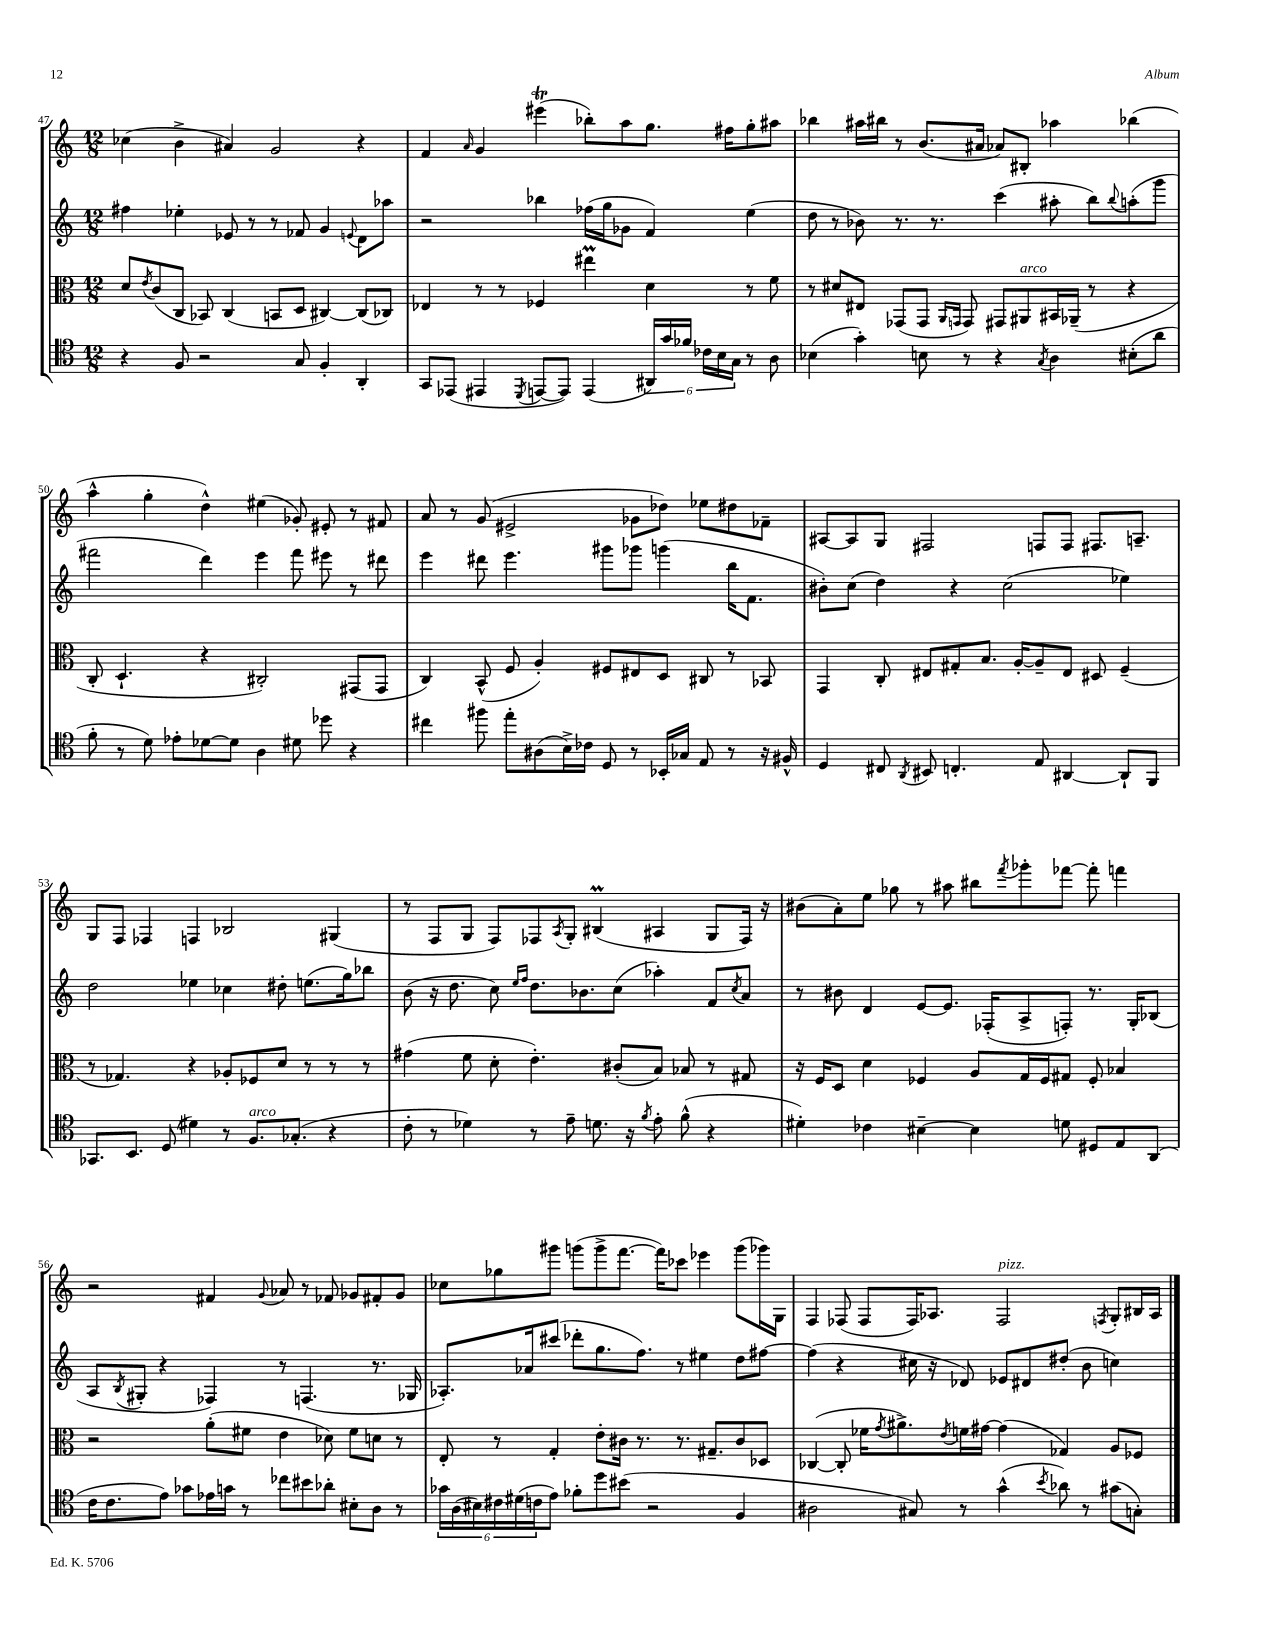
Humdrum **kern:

**kern	**kern	**kern	**kern
*staff4	*staff3	*staff2	*staff1
*clefC4	*clefC3	*clefG2	*clefG2
*k[]	*k[]	*k[]	*k[]
*M12/8	*M12/8	*M12/8	*M12/8
4r	8d	4ff#	(4cc-
.	8qe	.	.
.	(8c	.	.
8F	8C	4ee-'	4b^
2r	8BB-)	.	.
.	(4C	8e-	4a#)
.	.	8r	.
.	8BB	8r	2g
8G	8D	8f-	.
4F'	[4C#)	4g	.
.	.	8qqe	.
4AA'	(8C#]	8d	4r
.	8C-)	8aa-	.
=	=	=	=
8GG	4E-	2r	4f
(8EE-	.	.	.
.	.	.	16qqa
4EE#	8r	.	4g
.	8r	.	.
8qDD	.	.	.
[8EE	4F-	4bb-	(4eee#
8EE])	.	.	.
(4EE	4ee#	(16ff-	8bb-')
.	.	16gg	.
.	.	8g-	8aa
24AA#)	4d	4f)	8.gg
24g	.	.	.
24f-	.	.	.
24c-	.	.	.
24B	.	.	.
.	.	.	16ff#
24G	.	.	.
8r	8r	(4ee	8gg'
8A	8f	.	8aa#
=	=	=	=
(4B-	8r	8dd	4bb-
.	8d#	8r	.
4g')	8E#	8b-)	16aa#
.	.	.	16bb#
.	(8GG-	8.r	8r
8B	8GG-	.	(8.b
.	.	8.r	.
.	16qqAA	.	.
.	16qqGG	.	.
8r	8GG)	.	.
.	.	.	16a#
4r	8GG#	(4ccc	8a-)
.	8AA#	.	8B#'
8qG	.	.	.
4A	16BB#	8aa#'	4aa-
.	(16AA-~	.	.
.	8r	8bb)	.
.	.	8qqbb	.
(8B#'	4r	(8aa'	(4bb-
8a	.	8ggg	.
=	=	=	=
8f'	8C'	2fff#	4aa^^
8r	4.D`	.	.
8d)	.	.	4gg'
8e-'	.	.	.
[8d-	4r	4ddd)	4dd^^)
8d-]	.	.	.
4A	2C#')	4eee	(4ee#
8d#	.	8fff#	8g-')
8dd-	.	8eee#	8e#'
4r	(8GG#	8r	8r
.	8GG#	8ddd#	8f#
=	=	=	=
4cc#	4C)	4eee	8a
.	.	.	8r
8ff#	(8BB^^	8ddd#	(8g
8ee'	8F	4.eee	2e#^
(8A#	4A')	.	.
16B^)	.	.	.
16c-	.	.	.
8D	8F#	8ggg#	.
8r	8E#	8ggg-	8g-
16BB-'	8D	(4ggg	8dd-)
16G-	.	.	.
8E	8C#	.	8ee-
8r	8r	16bb	8dd#
.	.	8.f	.
16r	8BB-	.	8f-~
16F#^^	.	.	.
=	=	=	=
4D	4GG	8b#')	[8A#
.	.	(8cc	8A#]
8C#	8C'	4dd)	8G
8qAA	.	.	.
8BB#	8E#	.	2F#
4.C'	8G#'	4r	.
.	8.B	.	.
.	.	(2cc	.
.	[16A'	.	.
8E	8A~]	.	8F
[4AA#	8E#	.	8F
.	8D#	.	8.F#
8AA#`]	(4F~	4ee-)	.
.	.	.	8.A~
8FF	.	.	.
=	=	=	=
8.GG-	8r	2dd	8G
.	4.G-)	.	8F
8.BB	.	.	.
.	.	.	4F-
(8D	.	.	.
4d#)	4r	4ee-	4F
8r	8A-'	4cc-	2B-
8.F	8F-	.	.
.	8d	8dd#'	.
(8.G-'	.	.	.
.	8r	(8.ee	.
4r	8r	.	(4G#
.	.	16gg)	.
.	8r	8bb-	.
=	=	=	=
8c'	(4g#	(8b	8r
8r	.	16r	8F
.	.	8.dd	.
4d-)	8f	.	8G
.	8d'	8cc)	8F)
.	.	16qqee	.
.	.	16qqff	.
8r	4.e')	8.dd	8F-
.	.	.	8qA
8e~	.	.	8G'
.	.	8.b-	.
8.d	.	.	(4B#
.	(8c#'	(8cc	.
16r	.	.	.
8qf	.	.	.
8e'	8B)	4aa-')	4A#
(8f^^	8B-	.	.
4r	8r	8f	8G
.	.	8qcc	.
.	8G#	8a	16F-)
.	.	.	16r
=	=	=	=
4d#')	16r	8r	(8b#
.	16F	.	.
.	8D	8b#	8a')
4c-	4d	4d	8ee
.	.	.	8gg-
[4B#~	4F-	[8e	8r
.	.	8.e]	8aa#
4B#]	8A	.	8bb#
.	.	(16F-'	.
.	.	.	8qfff
.	16G	8A^	8ggg-'
.	16F-	.	.
8d	8G#	8F')	[8fff-
8D#	8F-'	8.r	8fff-']
8E	4B-	.	4fff
.	.	16G'	.
(8AA	.	(8B-	.
=	=	=	=
16c	2r	8A	2r
8.c	.	.	.
.	.	8qB	.
.	.	8G#'	.
8e)	.	4r	.
8g-	.	.	.
16e-	(8a'	4F-)	4f#
16g	.	.	.
8r	8f#	.	.
.	.	.	8qqg
8cc-	4e	8r	8a-
8b#	.	(4.F	8r
8a-'	8d-)	.	8f-
8B#'	8f#	.	8g-
8A	8d	8.r	8f#'
8r	8r	.	8g-
.	.	16G-	.
=	=	=	=
24g-	8E'	8.A-')	8cc-
(24A	.	.	.
24B#)	.	.	.
24c#	8r	.	8gg-
(24d#	.	.	.
.	.	16a-	.
24c	.	.	.
8e)	4G'	(8ccc#	8ggg#
8f-'	.	8ddd-'	(8ggg
8dd	8e'	8.gg	8ggg^
(8b#	16c#	.	[8.fff
.	8.r	8.ff)	.
2r	.	.	.
.	.	.	16fff])
.	8.r	8r	8ccc-
.	.	4ee#	4eee-
.	8.G#~	.	.
4F	8c#	8dd	(8ggg
.	8D-	[8ff#	16ggg-)
.	.	.	16G
=	=	=	=
2A#	([4C-	(4ff#]	4F
.	8C-']	4r	(8F-
.	16f-	.	8F-
.	8qg	.	.
.	8.a#^)	.	.
8G#)	.	16cc#	16F-)
.	.	16r	8.A-
.	8qe	.	.
8r	16f	8d-)	.
.	[16g#	.	.
(4g^^	(4g#]	8e-	2F-
.	.	8d#	.
8qb	.	.	.
8a-)	4G-)	(8dd#'	.
8r	.	8b	.
.	.	.	8qF
(8g#	8A	4cc)	8G'
8G')	8F-	.	16B#
.	.	.	16A-
==	==	==	==
*-	*-	*-	*-
